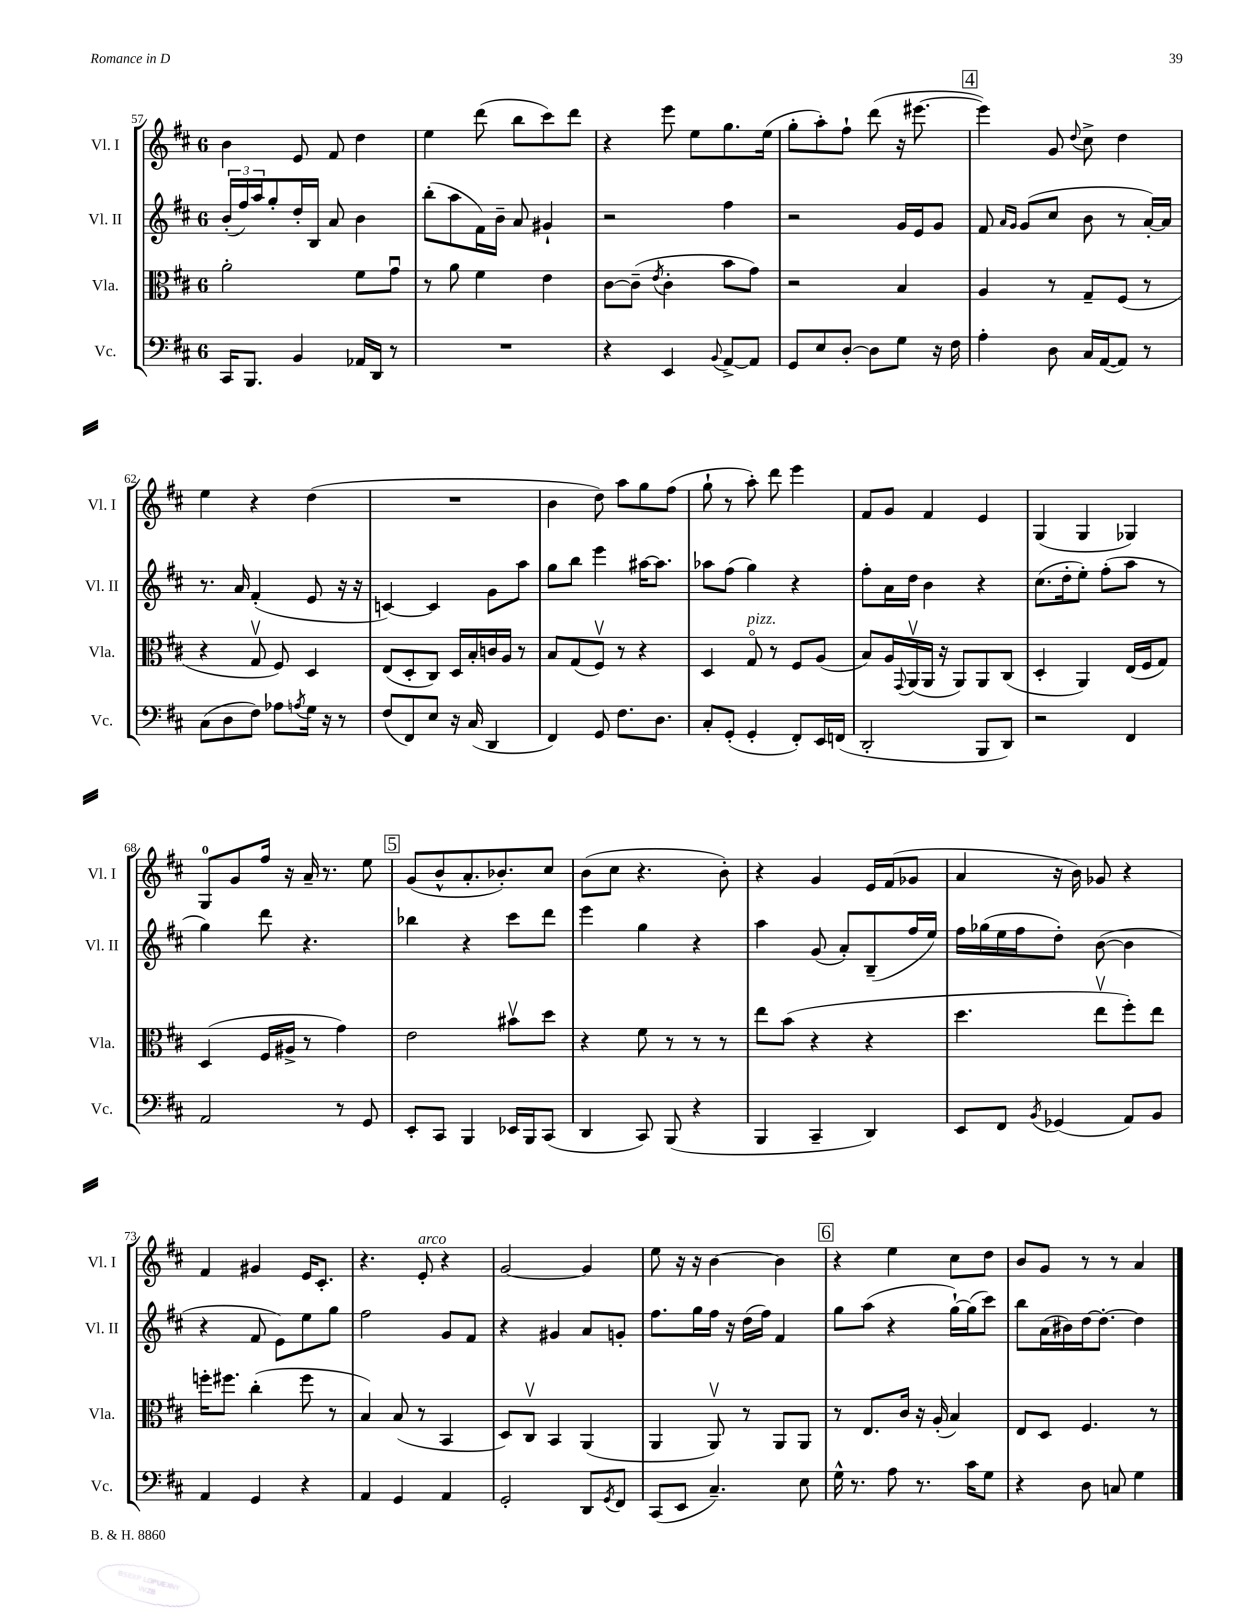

**kern	**kern	**kern	**kern
*staff4	*staff3	*staff2	*staff1
*clefF4	*clefC3	*clefG2	*clefG2
*k[f#c#]	*k[f#c#]	*k[f#c#]	*k[f#c#]
*M6/8	*M6/8	*M6/8	*M6/8
16CC#	2a'	(24b'	4b
.	.	24ff#)	.
8.BBB	.	.	.
.	.	24aa	.
.	.	8gg'	.
4BB	.	16dd'	8e
.	.	16B	.
.	.	8a	8f#
16AA-	8f#	4b	4dd
16DD	.	.	.
8r	8gu	.	.
=	=	=	=
2.r	8r	(8bb'	4ee
.	8a	8aa	.
.	4f#	16f#)	(8ddd
.	.	16b~	.
.	.	8a	8bb
.	4e	4g#`	8ccc#)
.	.	.	8ddd
=	=	=	=
4r	[8c#	2r	4r
.	(8c#~]	.	.
.	8qe	.	.
4EE	4c#'	.	8eee
.	.	.	8ee
8qqBB	.	.	.
[8AA^	8b	4ff#	8.gg
8AA]	8g)	.	.
.	.	.	(16ee
=	=	=	=
8GG	2r	2r	8gg'
8E	.	.	8aa')
[8D'	.	.	8ff#`
8D]	.	.	(8ddd
8G	4B	16g	16r
.	.	16e	[8.eee#
16r	.	8g	.
16F#	.	.	.
=	=	=	=
4A'	4A	8f#	4eee#])
.	.	16qqa	.
.	.	16qqg	.
.	.	(8g	.
8D	8r	8cc#	8g
.	.	.	8qqdd
16C#	8G~	8b	8cc#^
([16AA	.	.	.
8AA])	(8F#	8r	4dd
8r	8r	[16a')	.
.	.	16a]	.
=	=	=	=
(8C#	4r	8.r	4ee
8D	.	.	.
.	.	16a	.
8F#)	8Gv	(4f#'	4r
8A-	8F#)	.	.
8qA	.	.	.
16G	4D	8e	(4dd
16r	.	.	.
8r	.	16r	.
.	.	16r	.
=	=	=	=
(8F#	(8E	[4c)	2.r
8FF#)	8D'	.	.
8E	8C#)	4c]	.
16r	16D	.	.
(16C#	16B'	.	.
4DD	16c	8g	.
.	16A	.	.
.	8r	8aa	.
=	=	=	=
4FF#)	8B	8gg	4b
.	(8G	8bb	.
8GG	8F#v)	4eee	8dd)
8.F#	8r	.	8aa
.	4r	[16aa#	8gg
8.D	.	8.aa#]	.
.	.	.	(8ff#
=	=	=	=
8C#'	4D	8aa-	8gg`
(8GG'	.	(8ff#	8r
4GG'	8Go	4gg)	8aa')
.	8r	.	8ddd
8FF#')	8F#	4r	4eee
16EE	(8A	.	.
(16FF	.	.	.
=	=	=	=
2DD'	8B)	8ff#'	8f#
.	16A	16a	8g
.	8qqGG	.	.
.	(16AAv	16dd	.
.	16AA	4b	4f#
.	16r	.	.
.	8AA)	.	.
8BBB	8AA	4r	4e
8DD)	(8C#	.	.
=	=	=	=
2r	4D'	(8.cc#	(4G
.	.	16dd'	.
.	4AA)	8ee')	4G
.	.	(8ff#'	.
4FF#	(16E	8aa	4G-)
.	16F#	.	.
.	8G)	8r	.
=	=	=	=
2AA	(4D	4gg)	8G
.	.	.	8g
.	16F#	8ddd	16ff#
.	16A#^	.	16r
.	8r	4.r	16a~
.	.	.	8.r
8r	4g)	.	.
8GG	.	.	8ee
=	=	=	=
8EE'	2e	4bb-	(8g
8CC#	.	.	8b^^
4BBB	.	4r	8.a'
.	.	.	8.b-')
16EE-	8b#v	8ccc#	.
16BBB	.	.	.
(8CC#	8dd	8ddd	8cc#
=	=	=	=
4DD	4r	4eee	(8b
.	.	.	8cc#
8CC#)	8f#	4gg	4.r
(8BBB	8r	.	.
4r	8r	4r	.
.	8r	.	8b')
=	=	=	=
4BBB	8ee	4aa	4r
.	(8b	.	.
4CC#~	4r	(8g	4g
.	.	8a')	.
4DD)	4r	(8B~	16e
.	.	.	(16f#
.	.	16ff#	8g-
.	.	16ee)	.
=	=	=	=
8EE	4.dd	16ff#	4a
.	.	(16gg-	.
8FF#	.	16ee	.
.	.	16ff#	.
8qBB	.	.	.
(4GG-	.	8dd')	16r
.	.	.	16b)
.	8eev	([8b	8g-
8AA)	8ff#')	4b]	4r
8BB	8ee	.	.
=	=	=	=
4AA	16ff'	4r	4f#
.	8.ff#	.	.
4GG	(4cc#'	8f#	4g#
.	.	8e)	.
4r	8ff#	8ee	16e
.	.	.	8.c#'
.	8r	8gg	.
=	=	=	=
4AA	4B)	2ff#	4.r
4GG	(8B	.	.
.	8r	.	8e'
4AA	4BB	8g	4r
.	.	8f#	.
=	=	=	=
2GG'	8D)	4r	[2g
.	8C#v	.	.
.	4BB	4g#	.
8DD	(4AA	8a	4g]
8qGG	.	.	.
8FF#	.	8g'	.
=	=	=	=
(8CC#	4AA	8.ff#	8ee
8EE	.	.	16r
.	.	16gg	16r
4.C#~)	8AAv)	16ff#	[4b
.	.	16r	.
.	8r	(16dd	.
.	.	16ff#)	.
.	8AA	4f#	4b]
8E	8AA	.	.
=	=	=	=
16G^^	8r	8gg	4r
8.r	.	.	.
.	8.E	(8aa	.
8A	.	4r	4ee
.	16c#	.	.
8.r	16r	.	.
.	(16A'	.	.
.	4B)	[16gg`)	8cc#
16c#	.	(16gg]	.
8G	.	8ccc#)	8dd
=	=	=	=
4r	8E	8bb	8b
.	8D	(16a	8g
.	.	16b#)	.
8D	4.F#	[16dd	8r
.	.	8.dd'_	.
8C	.	.	8r
4G	.	4dd]	4a
.	8r	.	.
==	==	==	==
*-	*-	*-	*-
